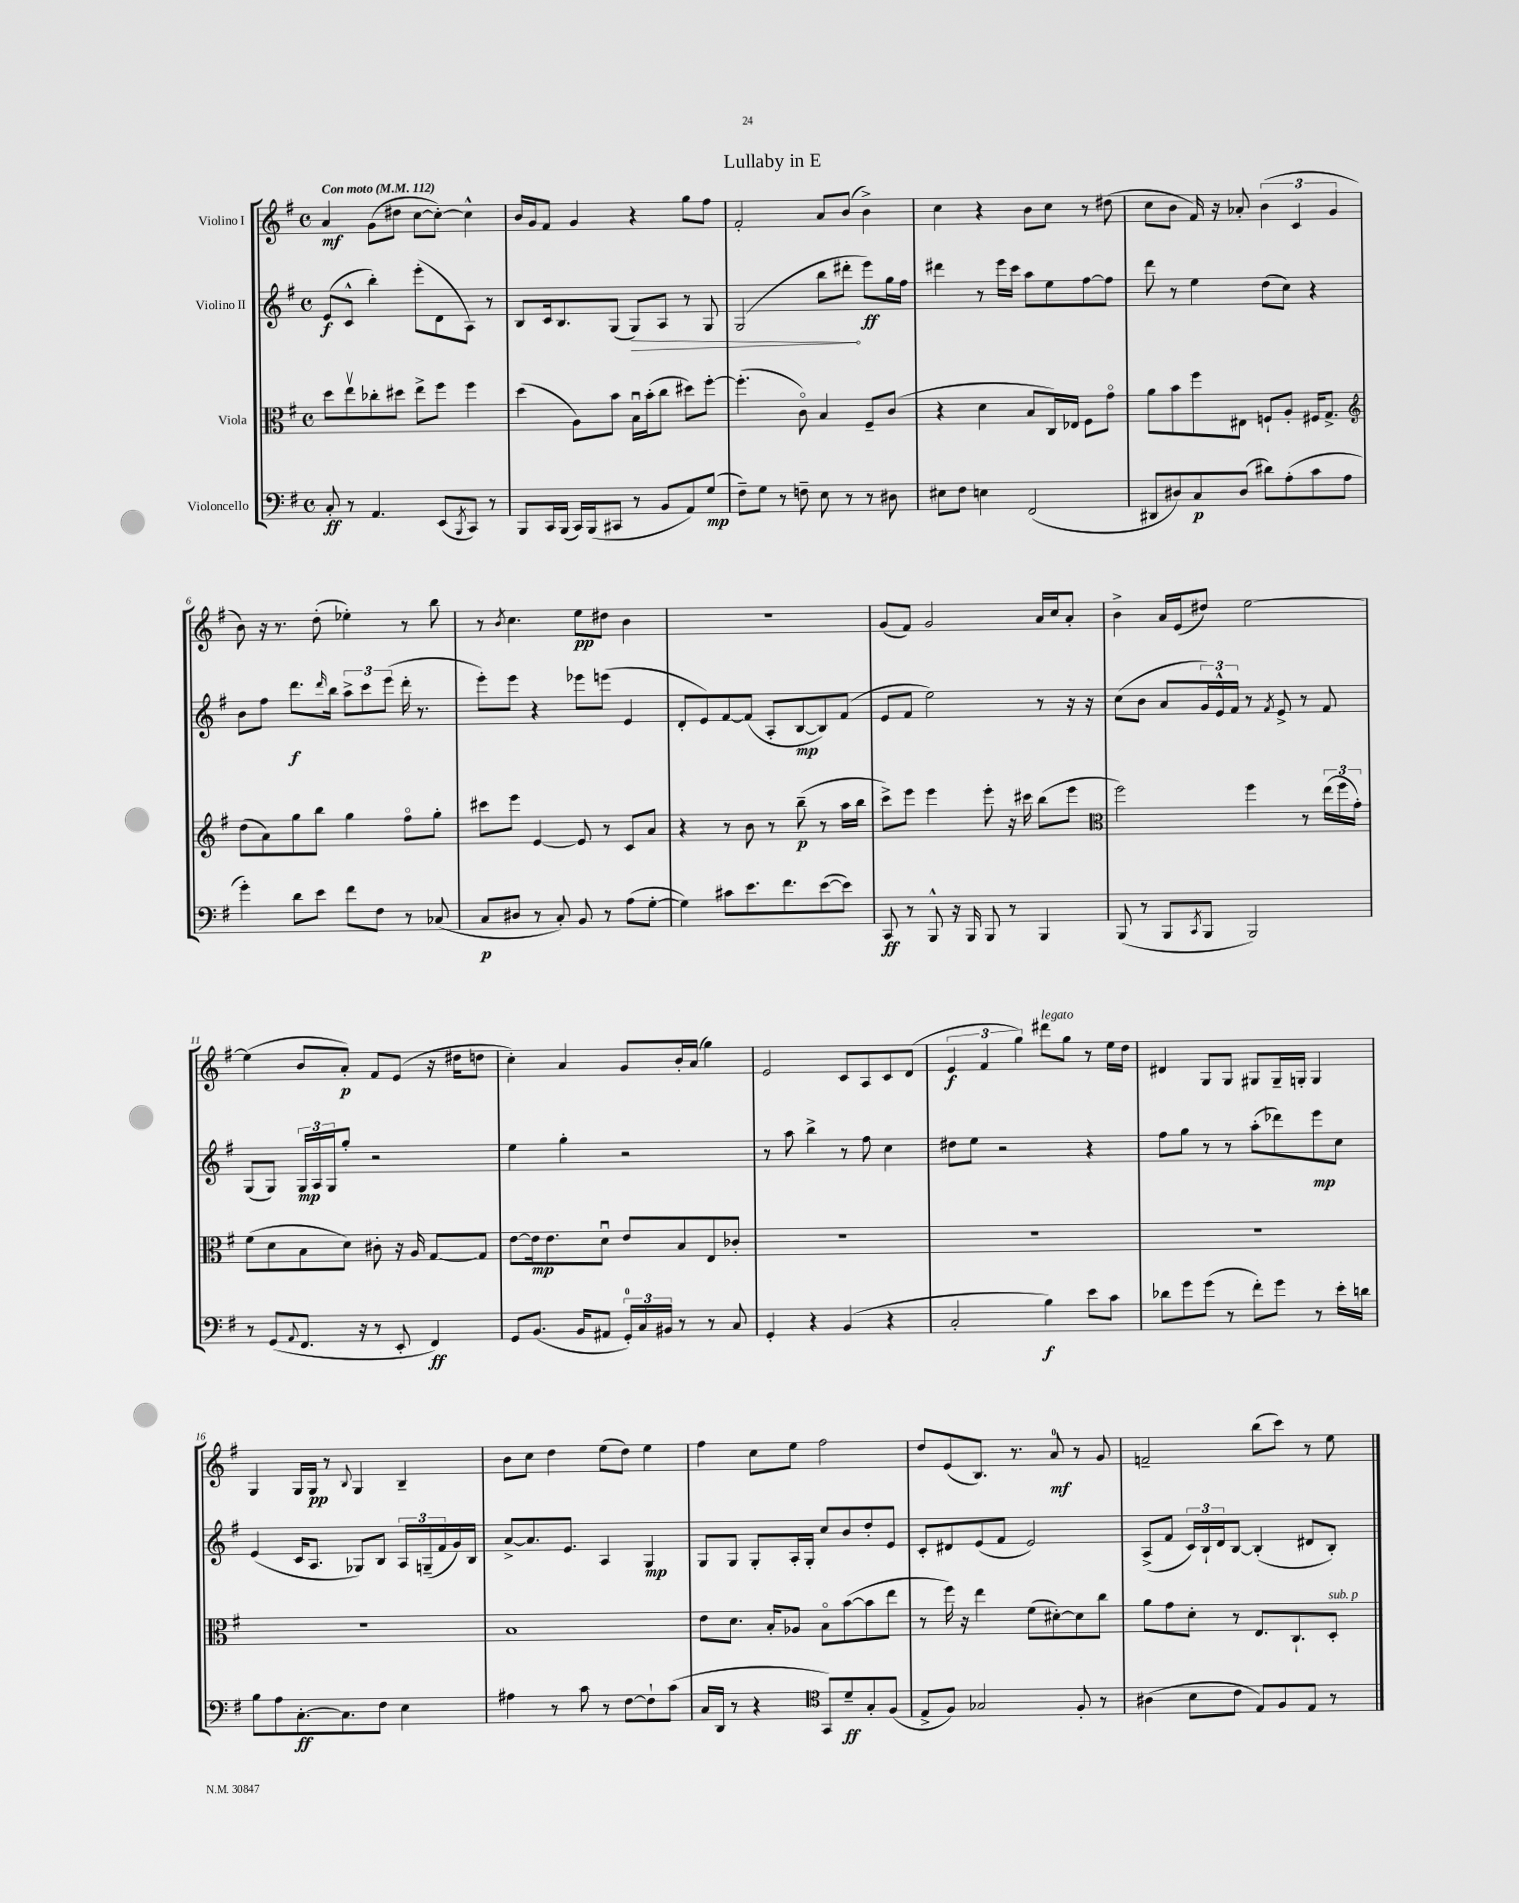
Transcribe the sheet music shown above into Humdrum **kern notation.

**kern	**kern	**kern	**kern
*staff4	*staff3	*staff2	*staff1
*clefF4	*clefC3	*clefG2	*clefG2
*k[f#]	*k[f#]	*k[f#]	*k[f#]
*M4/4	*M4/4	*M4/4	*M4/4
*met(c)	*met(c)	*met(c)	*met(c)
*MM112	*MM112	*MM112	*MM112
8C'/	8dd\L	(8e/L	4a/
8r	8eev\	8c^^/J	.
4.AA/	8cc-'\	4bb'\)	(8g\L
.	8dd#\J	.	8dd#\J
.	8ee^\L	(8eee'\L	[8cc\L
(8EE/L	8ff#\J	8d\	8cc'\_J)
8qBBB/	.	.	.
8CC/J)	4ff#\	8A\J)	4cc^^\]
8r	.	8r	.
=	=	=	=
8BBB/L	(4dd\	8B/L	16b/LL
.	.	.	16g/J
16CC/L	.	16c/k	8f#/J
(16BBB/JJ	.	8.B/	.
16CC/LL)	8A\L)	.	4g/
(16BBB/J	.	.	.
8CC#/J	8b\J	(8G/J	.
8r	16Bu\LL	8G/L)	4r
.	(16b'\J	.	.
8BB/L	8cc\J	8A/J	.
8AA/)	8dd#\L)	8r	8gg\L
(8G/J	[8ff#'\J	8G/	8ff#\J
=	=	=	=
8F#~\L)	(4.ff#'\]	(2G/	2f#'/
8G\J	.	.	.
8r	.	.	.
8F~\	8co\)	.	.
8E\	4B/	8bb\L	8a/L
8r	.	8ddd#'\J	(8b/J
8r	8F#~/L	8eee\L)	4b^\)
8D#\	(8c/J	16gg\L	.
.	.	16ff#\JJ	.
=	=	=	=
8E#\L	4r	4ddd#\	4cc\
8F#\J	.	.	.
4E\	4d\	8r	4r
.	.	16eee\LL	.
.	.	16ccc\JJ	.
(2FF#/	8B/L	8aa\L	8b\L
.	16C/L)	8ee\	8cc\J
.	16E-/JJ	.	.
.	8F#\L	[8ff#\	8r
.	8go\J	8ff#\]J	(8dd#\
=	=	=	=
8DD#/L	8a\L	8ddd\	8cc\L
8D#/)	8b\	8r	8b\J
8C/	8ff#\	4ee\	16f#/)
.	.	.	16r
(8D#/J	8E#\J	.	8a-'/
8d#\L)	8F`/L	(8dd\L	(6b\
(8A'\	8A'/J	8cc\J)	.
.	.	.	6c/
8c\	16F#/LK	4r	.
.	8.G^/J	.	.
.	.	.	6g/
8A\J	.	.	.
=	=	=	=
*	*clefG2	*	*
4g'\)	(8dd\L	8b\L	8b\)
.	8a\)	8ff#\J	16r
.	.	.	8.r
8d\L	8gg\	8.ddd\L	.
8e\J	8bb\J	.	(8dd'\
.	.	16qqddd/	.
.	.	16bb\Jk	.
8f#\L	4gg\	12aa^\L	4ee-'\)
.	.	12ccc\	.
8F#\J	.	.	.
.	.	(12eee\J	.
8r	8ff#o\L	16ddd'\	8r
.	.	8.r	.
(8C-/	8gg'\J	.	8bb\
=	=	=	=
8C/L	8ccc#\L	8eee'\L)	8r
.	.	.	8qb/
8D#/J	8eee\J	8eee\J	4.cc\
8r	[4e/	4r	.
8C'/)	.	.	.
8BB/	8e/]	8eee-\L	8ee\L
8r	8r	(8eee\J	8dd#\J
(8A\L	8c/L	4e/	4b\
[8G'\J	8a/J	.	.
=	=	=	=
4G\])	4r	8d'/L	1r
.	.	8e/)	.
8c#\L	8r	[8f#/	.
8.e\	8b\	(8f#/]J	.
.	8r	8A'/L	.
8.f#\	.	.	.
.	(8bb~\	[8B/	.
([8e\	8r	8B/])	.
8e\]J)	16aa\LL	(8f#/J	.
.	16bb\JJ	.	.
=	=	=	=
8CC/	8ccc^\L)	8e/L	(8g/L
8r	8eee\J	8f#/J	8f#/J)
8BBB^^/	4eee\	2ee\)	2g/
16r	.	.	.
16BBB/	.	.	.
8BBB/	8eee'\	.	.
8r	16r	.	.
.	16ccc#\	.	.
4BBB/	(8bb\L	8r	16a/LL
.	.	.	16cc/J
.	8eee\J	16r	8a'/J
.	.	16r	.
=	=	=	=
*	*clefC3	*	*
(8BBB/	2ff#\)	(8cc\L	4b^\
8r	.	8b\J	.
8BBB/L	.	8a/L	16a/LL
.	.	.	(16e/J
8qCC/	.	.	.
8BBB/J	.	24g/L)	8dd#/J)
.	.	24e^^/	.
.	.	24f#/JJ	.
2BBB/)	4ff#\	8r	[2ee\
.	.	8qf#/	.
.	.	8e^/	.
.	8r	8r	.
.	(24ee\LL	8f#/	.
.	24ff#\	.	.
.	24g'\JJ)	.	.
=	=	=	=
8r	(8f#\L	(8G/L	(4ee\]
(8GG/L	8d\	8G/J)	.
8qqAA/	.	.	.
8.FF#/J	8B\	24G/LL	8b/L
.	.	24A/	.
.	.	24G/J	.
.	8d\J)	8gg'/J	8a'/J)
16r	.	.	.
8r	8c#'\	2r	8f#/L
8EE'/	16r	.	(8e/J
.	16A/	.	.
4FF#/)	[8G/L	.	16r
.	.	.	16dd#\LK
.	8G/]J	.	8dd\J
=	=	=	=
8GG/L	[8e\L	4ee\	4cc'\)
(8.BB/J	16e\]k	.	.
.	8.e\	.	.
.	.	4gg'\	4a/
16BB/LK	.	.	.
8AA#/J	8du\J	.	.
24GG'/LL)	8e/L	2r	8g/L
24C/	.	.	.
24BB#/JJ	.	.	.
8r	8B/	.	16b'/L
.	.	.	(16a/JJ
8r	8E/	.	4gg\)
8C/	8c-'/J	.	.
=	=	=	=
4GG'/	1r	8r	2e/
.	.	8aa\	.
4r	.	4bb^\	.
(4BB/	.	8r	8c/L
.	.	8ff#\	8A/
4r	.	4cc\	8c/
.	.	.	(8d/J
=	=	=	=
2C'/	1r	8dd#\L	6e/
.	.	8ee\J	.
.	.	.	6f#/
.	.	2r	.
.	.	.	6gg\)
4B\)	.	.	8ddd#\L
.	.	.	8gg\J
8e\L	.	4r	8r
8c\J	.	.	16ee\LL
.	.	.	16dd\JJ
=	=	=	=
8d-\L	1r	8ff#\L	4d#/
8g\	.	8gg\J	.
(8g\J	.	8r	8G/L
8r	.	8r	8G/J
8f#'\L)	.	(8aa'\L	8G#/L
8g\J	.	8ddd-\)	16G#~/L
.	.	.	16G'/JJ
8r	.	8eee\	4G/
16e'\LL	.	8cc\J	.
16d\JJ	.	.	.
=	=	=	=
8B\L	1r	(4e/	4G/
8A\	.	.	.
[8.C'\	.	16c/LK	16G/LL
.	.	8.A/J	16G/JJ
.	.	.	8r
8.C\]	.	.	.
.	.	.	8qqB/
.	.	8G-/L)	4G/
8F#\J	.	8B/J	.
4E\	.	24A/LL	4B~/
.	.	(24G~/	.
.	.	24f#/	.
.	.	16g/)	.
.	.	16B/JJ	.
=	=	=	=
4A#\	1B	[8a^/L	8b\L
.	.	8.a/]	8cc\J
8r	.	.	4dd\
.	.	8.e/J	.
8c\	.	.	.
8r	.	4A/	(8ee\L
[8F#\L	.	.	8dd\J)
8F#`\]	.	4G/	4ee\
(8c\J	.	.	.
=	=	=	=
16C/LL	8e\L	8G/L	4ff#\
16DD/JJ	.	.	.
8r	8.d\J	8G/J	.
4r	.	8G'/L	8cc\L
.	16B'/LK	.	.
.	8A-/J	16A'/L	8ee\J
.	.	16G'/JJ	.
*clefC4	*	*	*
8GG/L)	8Bo\L	8cc/L	2ff#\
8d~/	([8b\	8b/	.
8G'/	8b\]	8dd'/	.
(8F#/J	8ee\J	8e/J	.
=	=	=	=
8E^/L	8r	8c'/L	8dd/L
8F#/J)	16ff#\)	8d#/	(8e/
.	16r	.	.
2G-/	4ee\	(8e/	8.B/J)
.	.	8f#/J	.
.	.	.	8.r
.	(8f#\L	2e/)	.
.	[8d#'\)	.	8a/
8F#'/	8d#\]	.	8r
8r	8cc\J	.	8g/
=	=	=	=
(4A#\	8a\L	(8A^/L	2f~/
.	8g\	8f#/J	.
8B\L	8d'\J	24c/LL)	.
.	.	24B`/	.
.	.	24d/J	.
8c\J	8r	[8B/J	.
8E/L)	8.E/L	(4B'/]	(8bb\L
8F#/	.	.	8ccc\J)
.	8.C`/	.	.
8E/J	.	8d#/L	8r
8r	8D'/J	8B'/J)	8ee\
==	==	==	==
*-	*-	*-	*-
